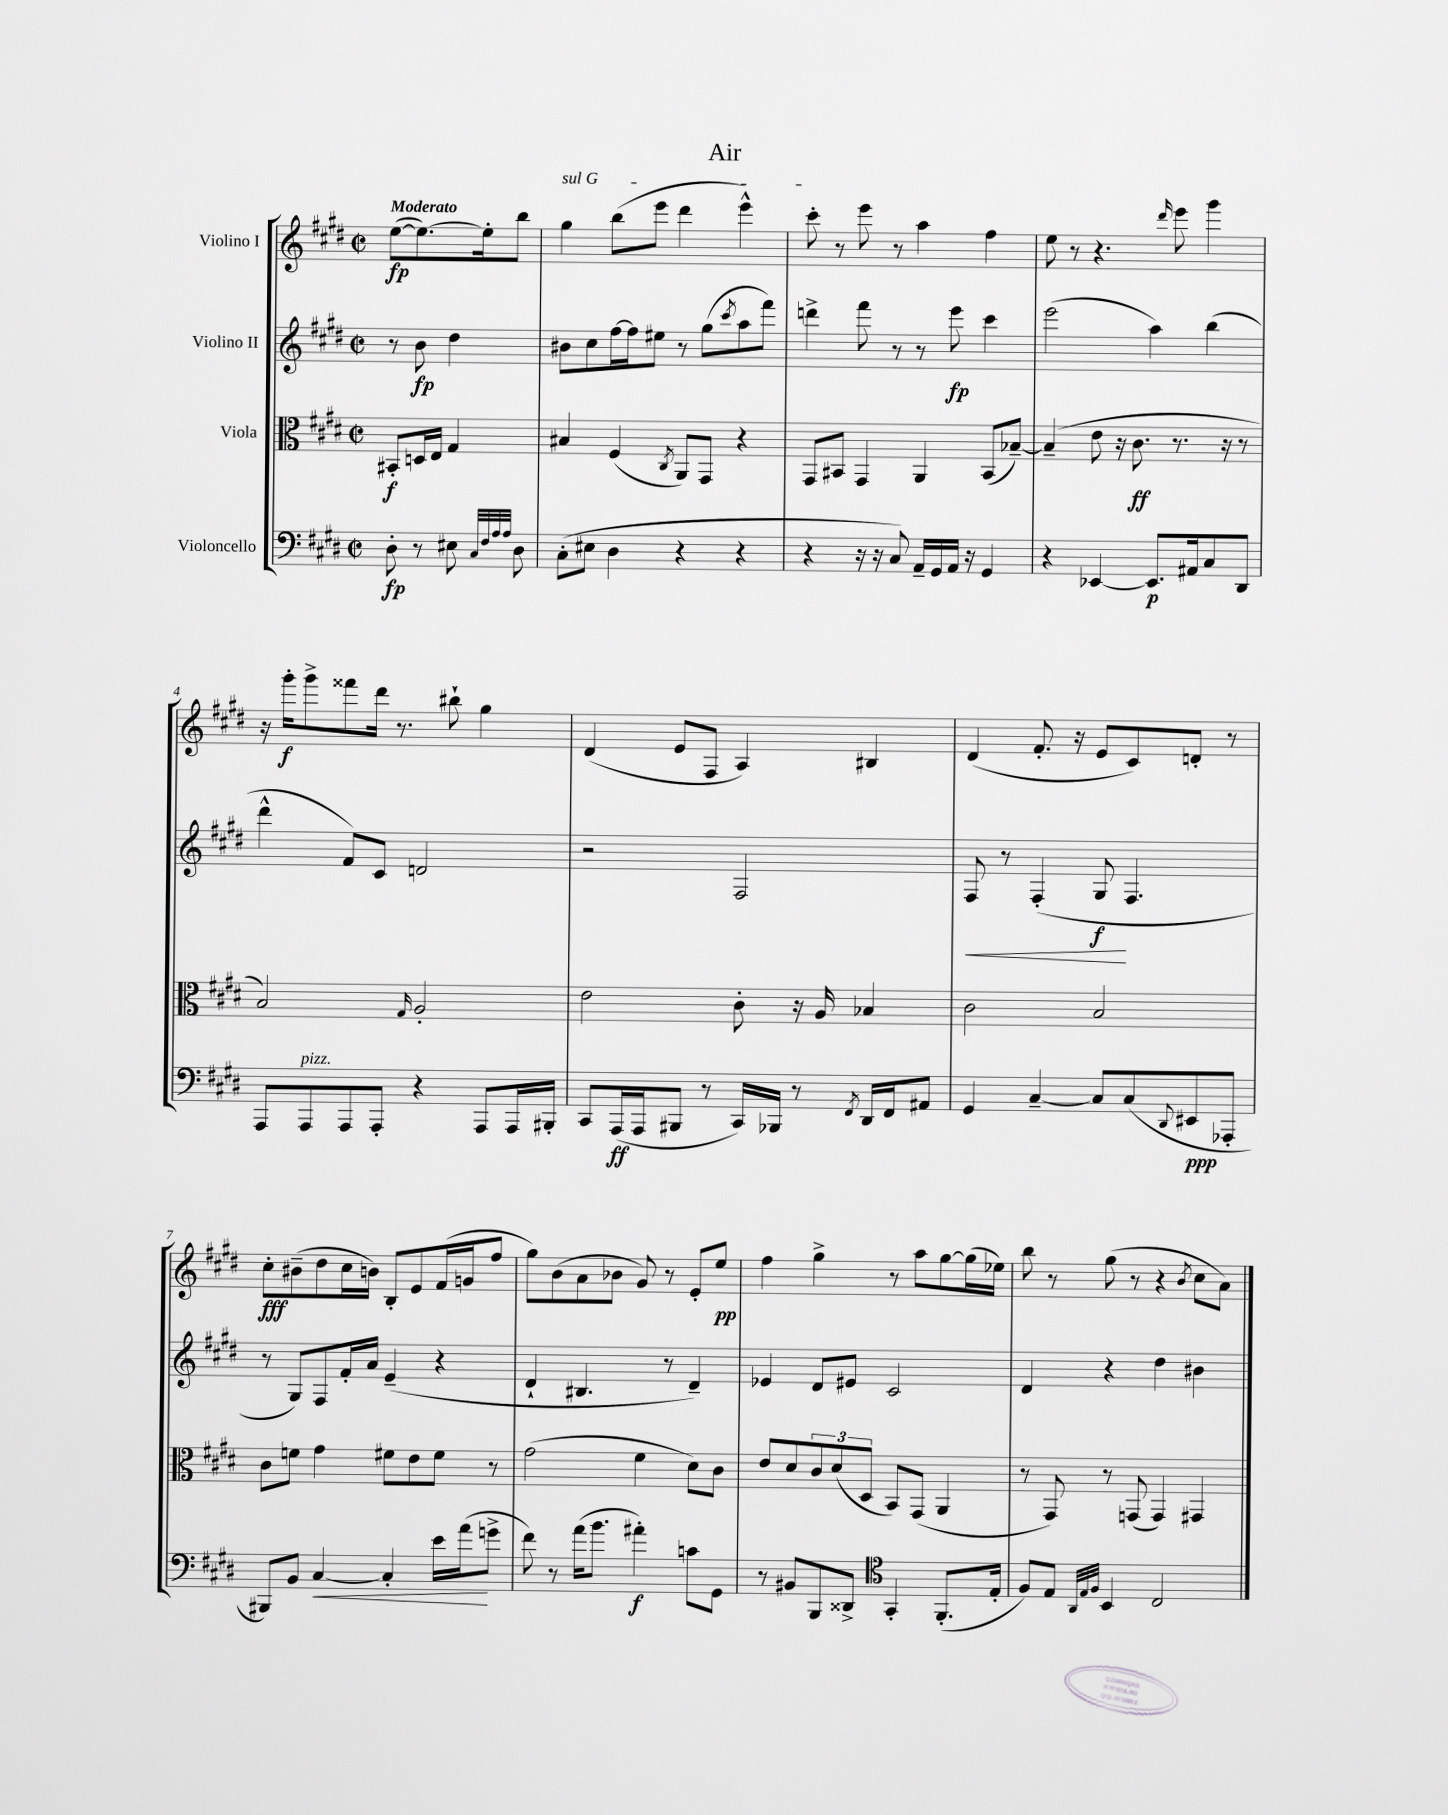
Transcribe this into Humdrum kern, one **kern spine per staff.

**kern	**kern	**kern	**kern
*staff4	*staff3	*staff2	*staff1
*clefF4	*clefC3	*clefG2	*clefG2
*k[f#c#g#d#]	*k[f#c#g#d#]	*k[f#c#g#d#]	*k[f#c#g#d#]
*M2/2	*M2/2	*M2/2	*M2/2
*met(c|)	*met(c|)	*met(c|)	*met(c|)
8D#'\	8BB#'/L	8r	([8ee\L
8r	16D/L	8b\	8.ee\_)
.	16E/JJ	.	.
8E#\	4G#/	4dd#\	.
.	.	.	16ee'\]k
32qqC#/LLL	.	.	.
32qqF#/	.	.	.
32qqA/	.	.	.
32qqA/JJJ	.	.	.
8D#\	.	.	8bb\J
=	=	=	=
(8C#'\L	4B#/	8b#\L	4gg#\
8E#\J	.	8cc#\	.
4D#\	(4F#/	[16ff#\L	(8bb\L
.	.	16ff#\]J	.
.	.	8ee#\J	8eee\J
.	8qC#/	.	.
4r	8AA/L)	8r	4ddd#\
.	8GG#/J	(8gg#\L	.
.	.	8qccc#/	.
4r	4r	8aa\	4eee^^\)
.	.	8fff#\J)	.
=	=	=	=
4r	8GG#/L	4ddd^\	8ccc#'\
.	8BB#/J	.	8r
16r	4GG#/	8fff#\	8eee\
16r	.	.	.
8C#/)	.	8r	8r
16AA~/LL	4AA/	8r	4aa\
16GG#/	.	.	.
16AA/JJ	.	8eee\	.
16r	.	.	.
4GG#/	(8BB#/L	4ccc#\	4ff#\
.	[8B-~/J)	.	.
=	=	=	=
4r	(4B-~/]	(2eee\	8ee\
.	.	.	8r
[4EE-/	8e\	.	4.r
.	16r	.	.
.	8.c#\	.	.
8.EE-/]L	.	4aa\)	.
.	.	.	16qqddd#/
.	8.r	.	8eee\
16AA#/k	.	.	.
8C#/	.	(4bb\	4ggg#\
.	16r	.	.
8DD#/J	8r	.	.
=	=	=	=
8AAA/L	2B/)	4ddd#^^\	16r
.	.	.	16ggg#'\LK
8AAA/	.	.	8ggg#^\
8AAA/	.	8f#/L)	8fff##\
8AAA'/J	.	8c#/J	16ddd#\Jk
.	.	.	8.r
.	16qqG#/	.	.
4r	2A'/	2d/	.
.	.	.	8bb#`\
8AAA/L	.	.	4gg#\
16AAA/L	.	.	.
16BBB#'/JJ	.	.	.
=	=	=	=
8CC#/L	2e\	2r	(4d#/
(16AAA/L	.	.	.
16AAA/J	.	.	.
8BBB#/J	.	.	8e/L
8r	.	.	8F#/J
16CC#/LL)	8c#'\	2F#/	4A/)
16BBB-/JJ	.	.	.
8r	16r	.	.
.	16A/	.	.
8qFF#/	.	.	.
16DD#/LL	4B-/	.	4B#/
16FF#/J	.	.	.
8AA#/J	.	.	.
=	=	=	=
4GG#/	2c#\	8F#/	(4d#/
.	.	8r	.
[4C#~/	.	(4F#'/	8.f#'/
.	.	.	16r
8C#/]L	2B/	8G#/	8e/L
(8C#/	.	4.F#/	8c#/)
8qqDD#/	.	.	.
8EE#/	.	.	8d'/J
8AAA-'/J	.	.	8r
=	=	=	=
8BBB#/L)	8c#\L	8r	8cc#'\L
8BB/J	8f\J	8G#/L)	(8b#~\
[4C#/	4g#\	8F#/	8dd#\
.	.	16f#'/L	16cc#\L
.	.	16a/JJ	16b\JJ)
4C#'/]	8f#\L	(4e~/	8B'/L
.	8e\	.	8e/
16e\LL	8f#\J	4r	(16f#/L
(16a\J	.	.	16g/J
8g^\J	8r	.	8ff#/J
=	=	=	=
8f#\)	(2g#\	4d#`/	8gg#\L)
8r	.	.	(8b\
(16a\LK	.	4.B#/	8a\
8.b\J	.	.	.
.	.	.	8b-\J
4a#'\)	4f#\	.	8g#/)
.	.	8r	8r
8c\L	8d#\L)	4d#~/)	8e'/L
8GG#\J	8c#\J	.	8ee/J
=	=	=	=
8r	8e/L	4e-/	4ff#\
8BB#/L	8d#/	.	.
8BBB/	12c#/	8d#/L	4gg#^\
.	(12d#/	.	.
8DD##^/J	.	8e#/J	.
.	12D#/J	.	.
*clefC4	*	*	*
4GG#'/	8BB/L)	2c#/	8r
.	(8GG#/J	.	8aa\L
(8.FF#'/L	4AA/	.	[8gg#\
.	.	.	(16gg#\]L
16E'/Jk	.	.	16ee-\JJ)
=	=	=	=
8F#/L)	8r	4d#/	8bb\
8E/J	8GG#/)	.	8r
32qqAA/LLL	.	.	.
32qqE/	.	.	.
32qqF#/JJJ	.	.	.
4BB/	8r	4r	(8gg#\
.	(8GG/	.	8r
2C#/	4GG/)	4dd#\	4r
.	.	.	8qb/
.	4GG#/	4b#\	8cc#\L
.	.	.	8a\J)
==	==	==	==
*-	*-	*-	*-
